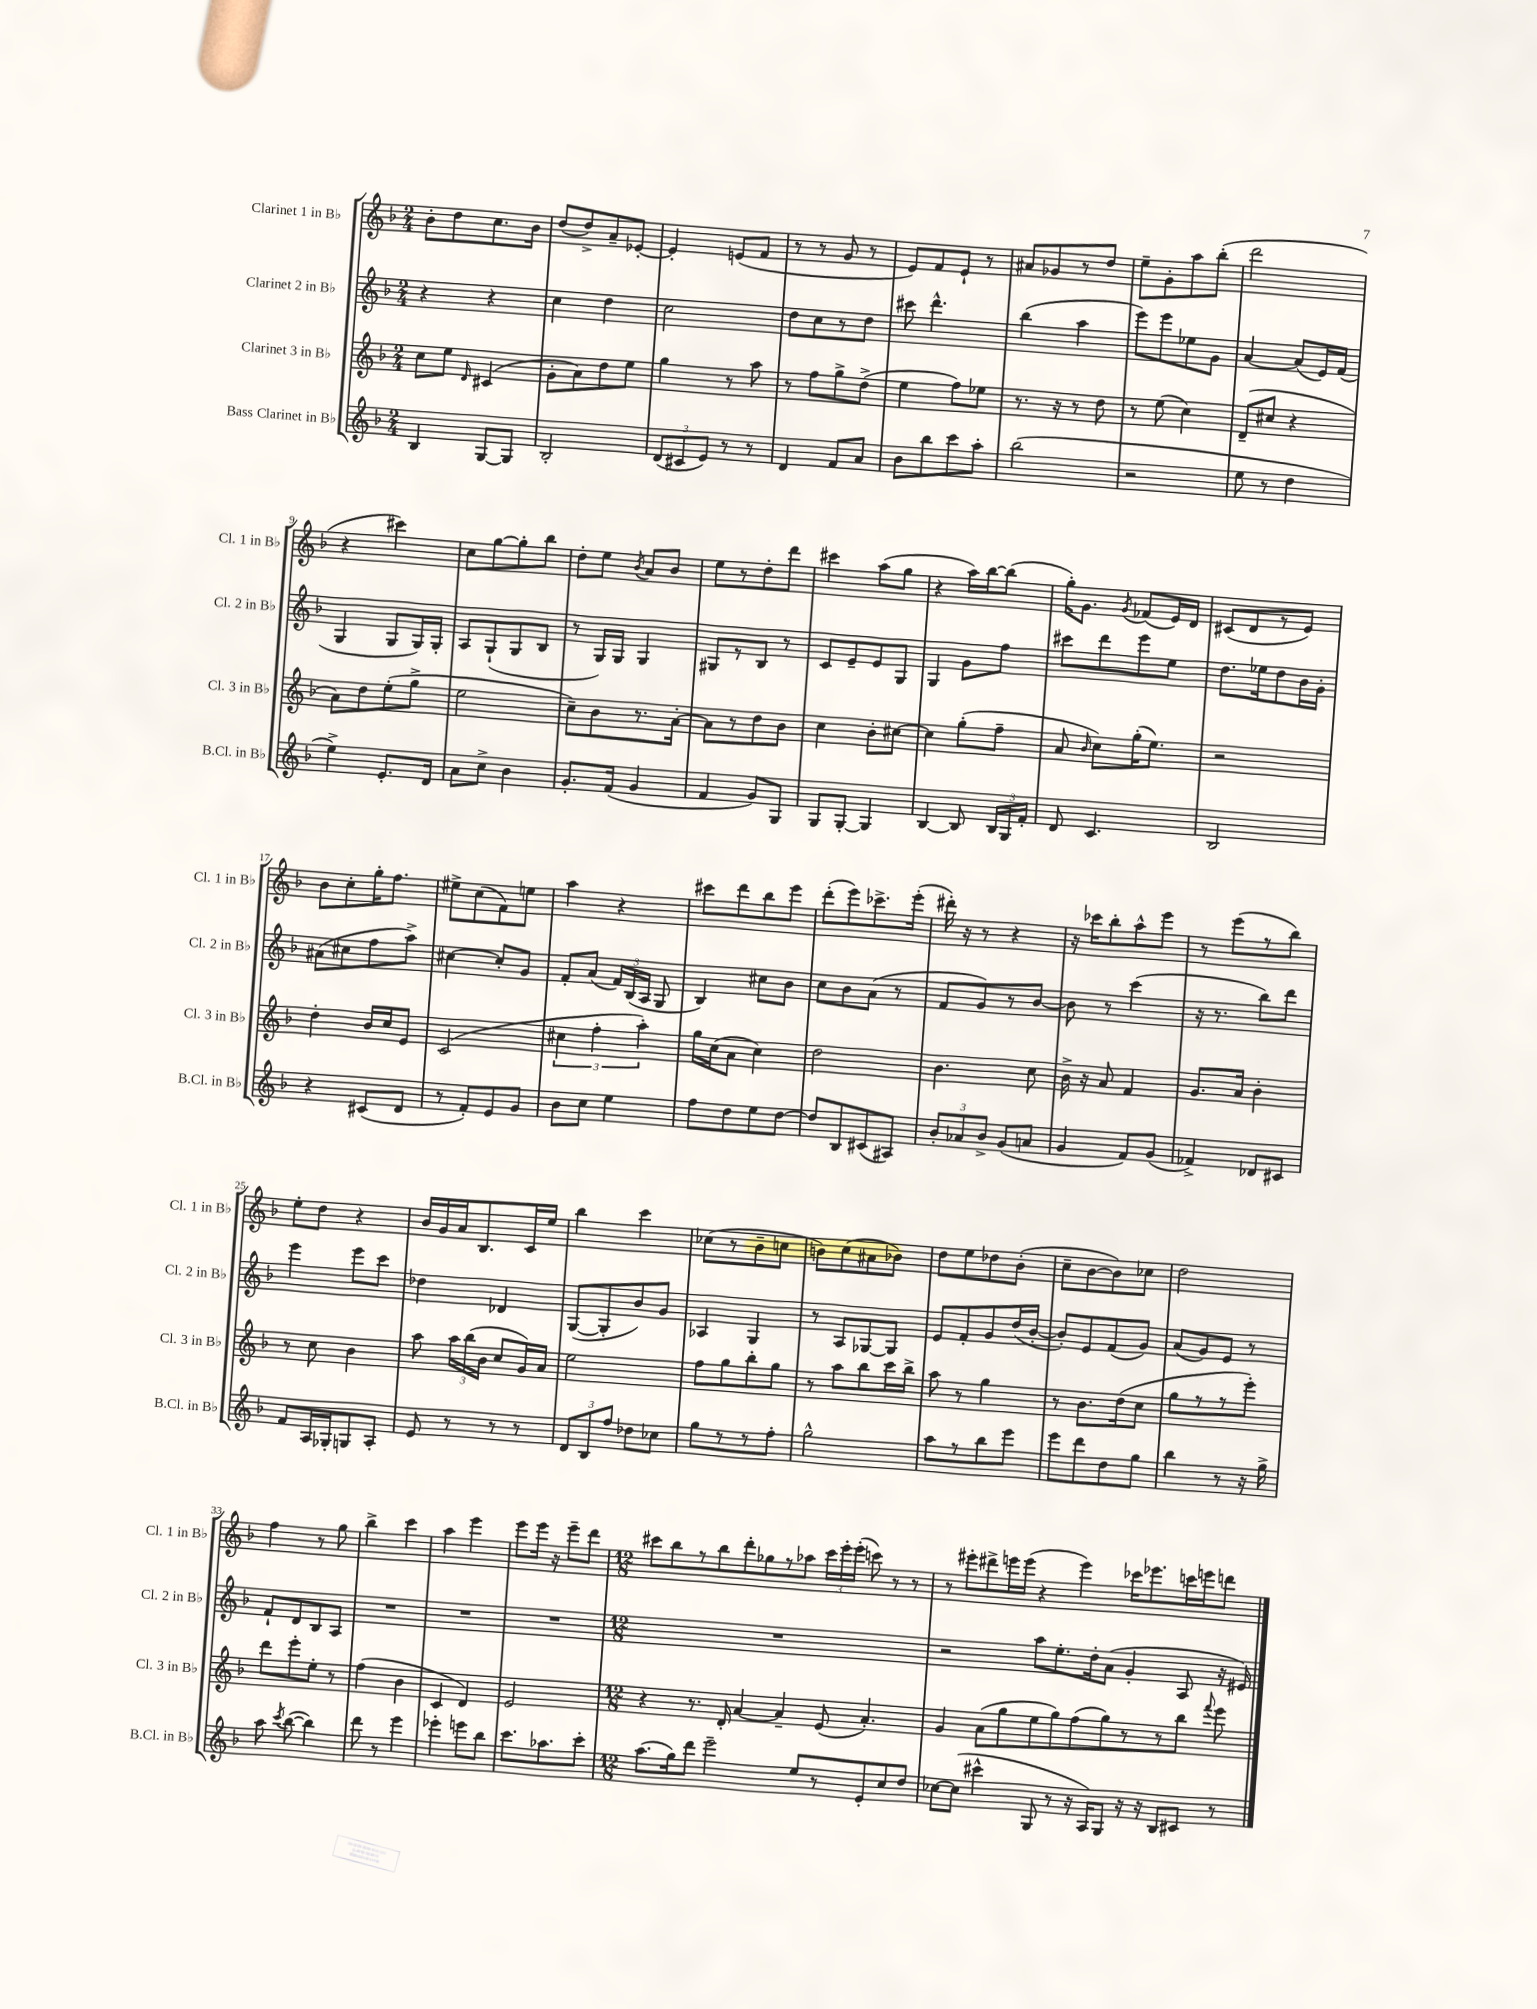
<<
\new StaffGroup <<
\new Staff = "s0" \with { instrumentName = "Clarinet 1 in Bb" shortInstrumentName = "Cl. 1 in Bb" } {
    \clef treble \key f \major \numericTimeSignature \time 2/4
    \autoBeamOff bes'8[-. d''8 c''8. bes'16] |
    d''8[( d''8->) a'8-- ees'8]~-. |
    ees'4-. e'8[( f'8] |
    r8 r8 g'8 r8 |
    e'8[) f'8 e'8]-! r8 |
    ais'8[ ges'8 r8 d''8] |
    e''8[-- g'8-. a''8 bes''8]-.( |
    d'''2 |
    r4 cis'''4) |
    c''8[ g''8~ g''8-. bes''8] |
    d''8[-. e''8] \acciaccatura { bes'8 } a'8[ bes'8] |
    e''8[ r8 d''8-. d'''8] |
    cis'''4 a''8[( g''8] |
    r4 a''16[) bes''16~ bes''8]( |
    g''16[-.) g'8.] \acciaccatura { g'8 } fes'8[( e'16) d'16] |
    cis'8[( d'8 r8 e'8]) |
    bes'8[ c''8-. g''16-. f''8.] |
    eis''8[-> c''8( f'8) e''8] |
    a''4 r4 |
    cis'''8[ d'''8 bes''8 e'''8] |
    d'''8[-.( e'''8) ces'''8.-> e'''16]-.( |
    dis'''16-.) r16 r8 r4 |
    r16 ces'''16[ bes''8-. a''8-^ e'''8] |
    r8 e'''8[( r8 bes''8]) |
    e''8[-. d''8] r4 |
    bes'16[ g'16 a'16 bes8. c'16 e''16] |
    bes''4 c'''4 |
    ces''8[( r8 bes'8-- c''8] |
    b'8[) c''8( ais'8 bes'8]) |
    d''8[ e''8 des''8 bes'8]-.( |
    c''8[-- bes'8~ bes'8) ces''8] |
    d''2 |
    f''4 r8 g''8 |
    bes''4-> c'''4 |
    a''4 e'''4 |
    e'''8[ e'''16] r16 e'''8[-- d'''8] |
    \numericTimeSignature \time 12/8 cis'''8[ bes''8 r8 bes''8 d'''8-. ges''8 r8 aes''8] \tuplet 3/2 { cis'''16[ e'''16-. e'''16]-.( } c'''8) r8 r8 |
    r8 eis'''8[-. dis'''8-> e'''16 e'''16]( r4 e'''4) ces'''16[ ees'''8. c'''16 e'''16 d'''8] \bar "|." |
}
\new Staff = "s1" \with { instrumentName = "Clarinet 2 in Bb" shortInstrumentName = "Cl. 2 in Bb" } {
    \clef treble \key f \major \numericTimeSignature \time 2/4
    \autoBeamOff r4 r4 |
    c''4 d''4 |
    c''2 |
    d''8[ c''8 r8 d''8] |
    cis'''8 d'''4.-^ |
    bes''4( a''4 |
    e'''8[) e'''8 ees''8 g'8] |
    a'4~ a'8[( e'16) f'16]( |
    g4 g8[ g16) g16]-. |
    a8[ g8-!( g8 bes8] |
    r8 g16[) g16] g4 |
    gis8[ r8 bes8] r8 |
    c'8[ e'8-- e'8 g8] |
    g4 g'8[ f''8] |
    cis'''8[ d'''8 e'''8 e''8] |
    d''8.[ ees''16 d''8 bes'16 g'16]-. |
    ais'8[( cis''8 f''8 a''8]->) |
    cis''4~ cis''8[-. g'8] |
    f'8[-. a'8]( \tuplet 3/2 { f'16[) bes16( a16] } g8 |
    bes4) cis''8[ bes'8] |
    c''8[ bes'8 a'8]( r8 |
    f'8[ g'8) r8 bes'8]~ |
    bes'8 r8 c'''4( |
    r16 r8. bes''8[) d'''8] |
    e'''4 e'''8[ c'''8] |
    des''4 des'4 |
    g8[~( g8-. bes'8) g'8] |
    aes4 g4 |
    r8 a8[ ges8~ ges8] |
    e'8[ f'8-. g'8 d''16( bes'16]~-. |
    bes'8[-.) e'8 f'8( g'8]) |
    a'8[( g'8) e'8] r8 |
    f'8[-! d'8 bes8 a8] |
    R2 |
    R2 |
    R2 |
    \numericTimeSignature \time 12/8 R1. |
    r2 a''8[ e''8.-. d''16-. a'8]( g'4-. a8 r16 eis'16) \bar "|." |
}
\new Staff = "s2" \with { instrumentName = "Clarinet 3 in Bb" shortInstrumentName = "Cl. 3 in Bb" } {
    \clef treble \key f \major \numericTimeSignature \time 2/4
    \autoBeamOff c''8[ e''8] \grace { d'16 } cis'4( |
    g'8[-. a'8) d''8 e''8] |
    g''4 r8 a''8 |
    r8 f''8[ g''8-> d''8]->( |
    e''4 f''8[) ees''8] |
    r8. r16 r8 d''8 |
    r8 e''8( c''4) |
    d'8[--( cis''8] r4 |
    a'8[) d''8 e''8-.( g''8]-> |
    e''2 |
    c''8[--) bes'8 r8. a'16]~-. |
    a'8[ r8 d''8 bes'8] |
    c''4 bes'8[-. cis''8]~ |
    cis''4 g''8[-.( f''8]-- |
    a'8 \grace { bes'16 } c''8[) g''16-.( e''8.]) |
    r2 |
    d''4-. bes'16[ c''16 e'8] |
    c'2( |
    \tuplet 3/2 { cis''4 f''4-. a''4-.) } |
    g''16[ c''16( a'8] c''4) |
    d''2 |
    bes'4. c''8 |
    bes'16-> r16 a'8 f'4 |
    g'8.[ a'16] bes'4-. |
    r8 c''8 bes'4 |
    a''8 \tuplet 3/2 { a''16[ bes''16( bes'16] } c''8[ g'16) a'16] |
    e''2 |
    f''8[ g''8 bes''8-. g''8] |
    r8 a''8[ bes''8 c'''16 bes''16]-> |
    a''8 r8 g''4 |
    r8 bes'8.[ d''16( c''8] |
    g''8[ r8 r8 e'''8]-.) |
    d'''8[ e'''8-. e''8]-. r8 |
    f''4( bes'4 |
    c'4 d'4) |
    e'2 |
    \numericTimeSignature \time 12/8 r4 r8. d'16-. a'4~ a'4-- e'8( a'4.-.) |
    g'4 a'8[( g''8 e''8 g''8) f''8( g''8) r8 r8 bes''8] \appoggiatura { f'''8 } e'''8 \bar "|." |
}
\new Staff = "s3" \with { instrumentName = "Bass Clarinet in Bb" shortInstrumentName = "B.Cl. in Bb" } {
    \clef treble \key f \major \numericTimeSignature \time 2/4
    \autoBeamOff bes4 g8[~ g8] |
    bes2-. |
    \tuplet 3/2 { d'8[( cis'8 e'8]) } r8 r8 |
    d'4 f'8[ a'8] |
    bes'8[ bes''8 c'''8 a''8]-. |
    bes''2( |
    r2 |
    e''8 r8 d''4 |
    e''4->) e'8.[-. d'16] |
    a'8[ c''8]-> bes'4 |
    g'8.[-. f'16]( g'4 |
    f'4 g'8[) g8] |
    g8[ g8]~-. g4 |
    bes4~ bes8 \tuplet 3/2 { bes16[ g16 f'16]-. } |
    d'8 c'4. |
    bes2 |
    r4 cis'8[( d'8] |
    r8 f'8[-.) e'8 g'8] |
    bes'8[ c''8] e''4 |
    f''8[ d''8 e''8 d''8]~ |
    d''8[ bes8 cis'8( ais8]) |
    \tuplet 3/2 { bes'8[-. aes'8 bes'8]-> } g'8[( a'8] |
    g'4 f'8[) g'8]( |
    fes'4->) des'8[ cis'8] |
    f'8[ a16 ges16-. g8 a8]-. |
    e'8 r8 r8 r8 |
    \tuplet 3/2 { d'8[ bes8 f''8] } des''8[ ces''8] |
    g''8[ r8 r8 f''8]-. |
    g''2-^ |
    a''8[ r8 bes''8 e'''8] |
    e'''8[ d'''8 d''8 g''8] |
    bes''4 r8 r16 g''16-> |
    a''8 \acciaccatura { c'''8 } bes''8~( bes''4) |
    d'''8 r8 e'''4 |
    ees'''4-. e'''8[ bes''8] |
    c'''8.[ aes''8. c'''8]-. |
    \numericTimeSignature \time 12/8 a''8.[( g''16) d'''8] e'''2-- e''8[ r8 e'8-. c''8 d''8] |
    ces''8[~ ces''8]( cis'''4-^ g8 r8 r16 a16[) g8] r16 r16 bes8[ cis'8] r8 \bar "|." |
}
>>
>>
